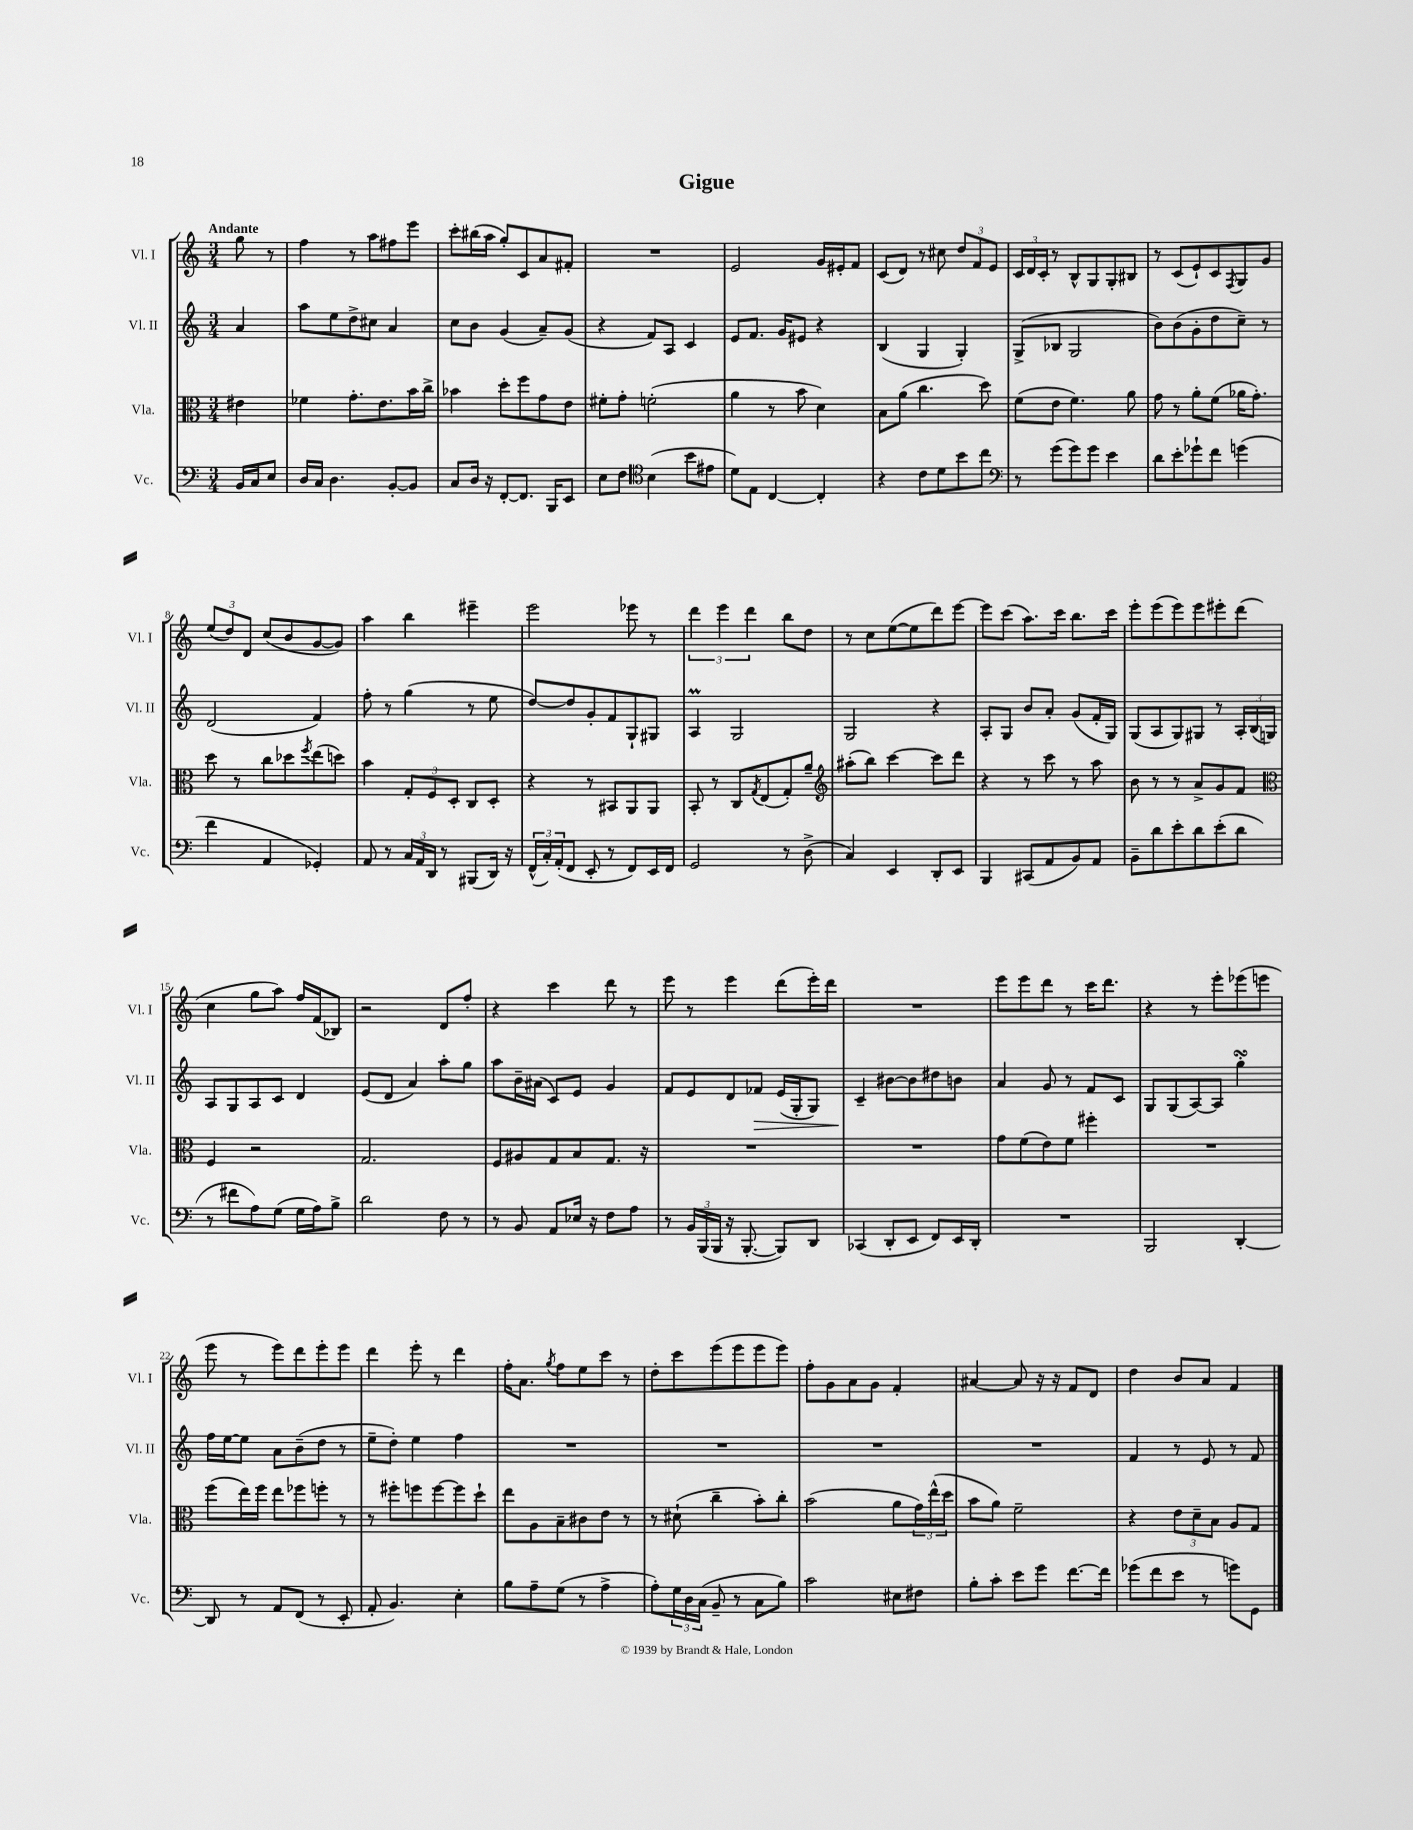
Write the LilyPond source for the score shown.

\header { title = "Gigue" }
<<
\new StaffGroup <<
\new Staff = "s0" \with { instrumentName = "Vl. I" shortInstrumentName = "Vl. I" } {
    \clef treble \key c \major \numericTimeSignature \time 3/4 \partial 4 \tempo "Andante"
    g''8 r8 |
    f''4 r8 a''8 fis''8 e'''8 |
    c'''8-. bis''16( a''16 g''8-.) c'8 a'8 fis'8-. |
    R2. |
    e'2 g'16 eis'16-. f'8 |
    c'8( d'8) r8 cis''8 \tuplet 3/2 { d''8 f'8 e'8 } |
    \tuplet 3/2 { c'16 d'16 c'16-. } r8 b8-^ g8 g8-. bis8 |
    r8 c'8( e'8-!) c'8 \acciaccatura { f8 } g8 g'8 |
    \tuplet 3/2 { e''8( d''8) d'8 } c''8( b'8 g'8~ g'8) |
    a''4 b''4 eis'''4-- |
    e'''2 ees'''8 r8 |
    \tuplet 3/2 { d'''4 e'''4 d'''4 } b''8 d''8 |
    r8 c''8 e''8~( e''8 d'''8) e'''8~ |
    e'''8 c'''8( a''8.) c'''16 b''8. c'''16 |
    e'''8-. e'''8( e'''8) e'''8 eis'''8-. d'''8( |
    c''4 g''8 a''8) f''16 f'16( bes8) |
    r2 d'8 f''8-. |
    r4 c'''4 d'''8 r8 |
    e'''8 r8 e'''4 d'''8( e'''16-.) d'''16 |
    R2. |
    e'''8 e'''8 d'''8 r8 c'''16 d'''8. |
    r4 r8 e'''8-. ees'''8( e'''8 |
    e'''8 r8 e'''8) d'''8 e'''8-. e'''8 |
    d'''4 e'''8-. r8 d'''4 |
    f''16-. a'8. \acciaccatura { g''8 } f''8 e''8 c'''8 r8 |
    d''8-. c'''8 e'''8( e'''8 e'''8 e'''8) |
    f''8-. g'8 a'8 g'8 f'4-. |
    ais'4~ ais'8 r16 r16 f'8 d'8 |
    d''4 b'8 a'8 f'4 \bar "|." |
}
\new Staff = "s1" \with { instrumentName = "Vl. II" shortInstrumentName = "Vl. II" } {
    \clef treble \key c \major \numericTimeSignature \time 3/4 \partial 4
    a'4 |
    a''8 e''8 d''8-> cis''8 a'4 |
    c''8 b'8 g'4( a'8--) g'8( |
    r4 f'8) a8 c'4 |
    e'8 f'8. g'16 eis'8 r4 |
    b4( g4 g4-.) |
    g8->( bes8 g2 |
    b'8) b'8( g'8-. d''8 c''8--) r8 |
    d'2( f'4) |
    f''8-. r8 g''4( r8 e''8 |
    d''8~) d''8 g'8-. f'8 g8-! gis8 |
    a4\prall g2 |
    g2 r4 |
    a8-. g8 b'8 a'8-. g'8( f'16-. g16) |
    g8( a8 g8) gis8 r8 \tuplet 3/2 { a16-. b16( g16) } |
    a8 g8 a8 c'8 d'4 |
    e'8( d'8 a'4) a''8-. g''8 |
    a''8 b'16-- ais'16( c'8) e'8 g'4 |
    f'8 e'8 d'8 fes'8\> e'16( g16-. g8) |
    c'4--\! bis'8~ bis'8 dis''8 b'8 |
    a'4 g'8 r8 f'8 c'8 |
    g8 g8( a8~) a8 g''4-.\turn |
    f''16 e''16~ e''8 a'8 b'8--( d''8 r8 |
    e''8-- d''8-.) e''4 f''4 |
    R2. |
    R2. |
    R2. |
    R2. |
    f'4 r8 e'8 r8 f'8 \bar "|." |
}
\new Staff = "s2" \with { instrumentName = "Vla." shortInstrumentName = "Vla." } {
    \clef alto \key c \major \numericTimeSignature \time 3/4 \partial 4
    eis'4 |
    fes'4 g'8.-. e'8. b'16 c''16-> |
    bes'4 d''8-. f''8 g'8 e'8 |
    fis'8-. g'8-. f'2-.( |
    a'4 r8 b'8 d'4) |
    b8 a'8( c''4. d''8) |
    f'8( e'8 f'4.) a'8 |
    g'8 r8 a'8-. f'8( aes'16 g'8.-.) |
    d''8 r8 c''8 des''8 \acciaccatura { f''8 } e''8( d''8) |
    b'4 \tuplet 3/2 { g8-. f8 d8-. } c8 d8-. |
    r4 r8 bis,8 a,8 a,8 |
    b,8-. r8 c8 \acciaccatura { g8 } e8( g8-.) a'8-- |
    \clef treble ais''8-.( b''8) c'''4~ c'''8 d'''8 |
    r4 r8 c'''8 r8 a''8 |
    b'8 r8 r8 a'8-> g'8 f'8 |
    \clef alto f4 r2 |
    g2. |
    f8 ais8 g8 b8 g8. r16 |
    R2. |
    R2. |
    g'8 f'8( e'8) f'8 fis''4-. |
    R2. |
    f''8( e''16) f''16 e''8 fes''8 f''8-. r8 |
    r8 fis''8-. f''8 f''8~ f''8 d''8-! |
    e''8 a8 b8-- cis'8 e'8 r8 |
    r8 dis'8-!( c''4-- b'8-.) c''8-. |
    b'2( a'8 \tuplet 3/2 { g'16) e''16-^( d''16 } |
    b'8 a'8) f'2-- |
    r4 \tuplet 3/2 { e'8 d'8-- b8 } a8 g8 \bar "|." |
}
\new Staff = "s3" \with { instrumentName = "Vc." shortInstrumentName = "Vc." } {
    \clef bass \key c \major \numericTimeSignature \time 3/4 \partial 4
    b,16 c16 e8 |
    d16 c16 d4. b,8~-. b,8 |
    c8 d16 r16 f,8~-. f,8. b,,16 e,8 |
    e8 f8 \clef tenor b4( b'8 eis'8 |
    d'8) e8 c4~ c4-. |
    r4 c'8 d'8 b'8 c''8 |
    \clef bass r8 g'8( g'8) g'8 e'4 |
    d'8 e'8-. ges'8-! f'8 g'4( |
    f'4 a,4 ges,4-.) |
    a,8 r8 \tuplet 3/2 { c16 a,16 d,16 } r8 bis,,8( d,16) r16 |
    \tuplet 3/2 { f,16-^( c16-.) a,16-.( } f,8 e,8-. r8 f,8) e,16 f,16 |
    g,2 r8 d8->( |
    c4) e,4 d,8-. e,8 |
    b,,4 cis,8( a,8 b,8) a,8 |
    b,8-- d'8 e'8-. d'8 e'8-.( d'8 |
    r8 fis'8 a8) g8( g16 a16) b8-> |
    d'2 f8 r8 |
    r8 b,8 a,8 ees16 r16 f8 a8 |
    r8 \tuplet 3/2 { b,16 b,,16( b,,16 } r16 b,,8.~-. b,,8) d,8 |
    ces,4( d,8-. e,8 f,8) e,16 d,16-. |
    R2. |
    b,,2 d,4~-. |
    d,8 r8 a,8 f,8( r8 e,8-. |
    a,8-. b,4.) e4-. |
    b8 a8-- g8( r8 a4-> |
    a8-.) \tuplet 3/2 { g16 d16 c16( } b,8-- r8 c8 b8) |
    c'2 eis8 fis8 |
    b8-. c'8-. e'8 g'8 f'8.~ f'16 |
    ges'8( f'8 e'8 r8 g'8) g,8 \bar "|." |
}
>>
>>
